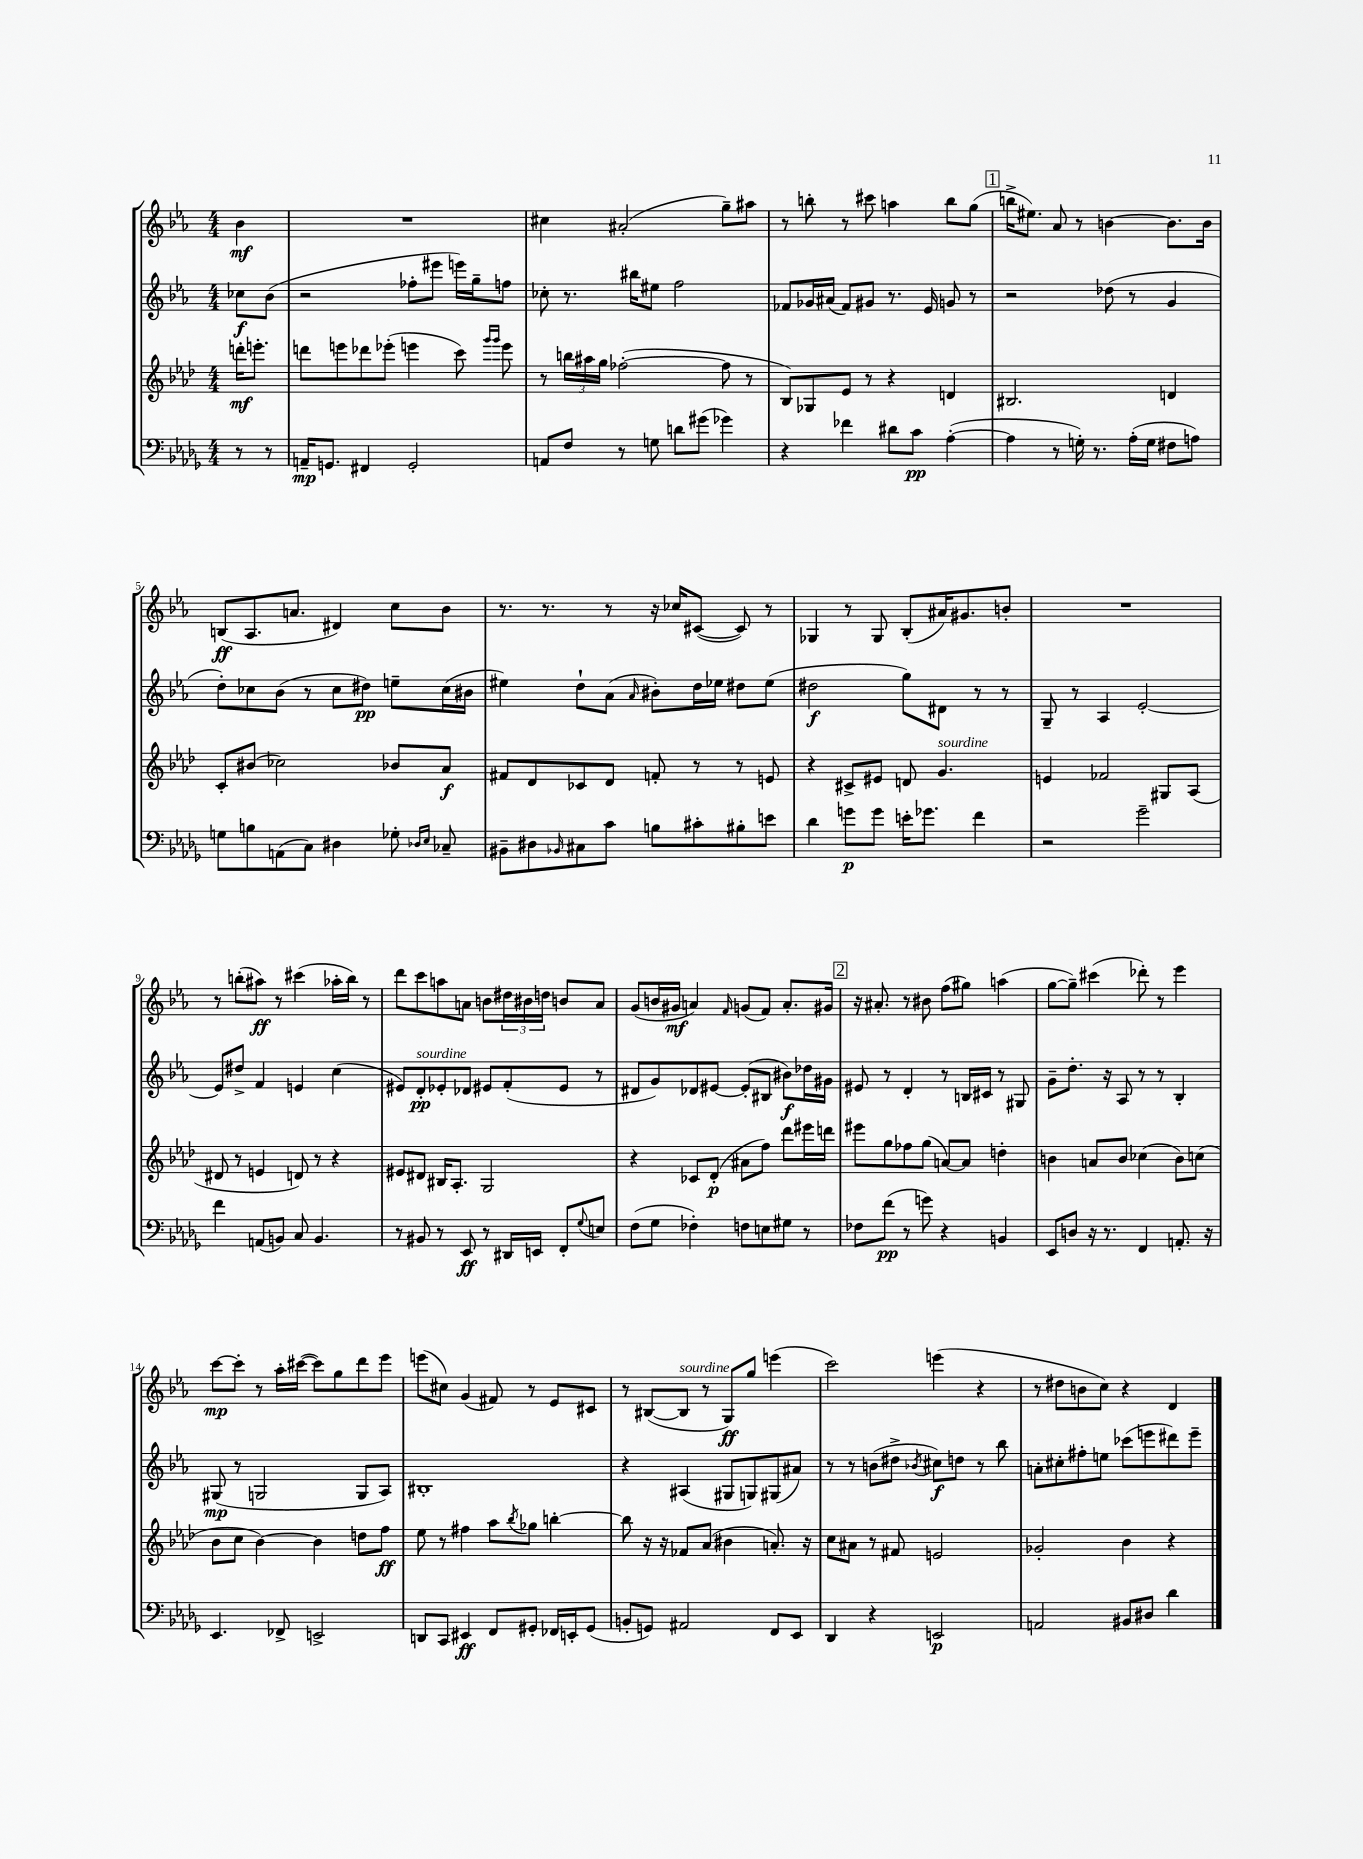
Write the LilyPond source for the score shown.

<<
\new StaffGroup <<
\new Staff = "s0" {
    \clef treble \key ees \major \numericTimeSignature \time 4/4 \partial 4
    bes'4\mf |
    R1 |
    cis''4 ais'2-.( g''8--) ais''8 |
    r8 b''8-. r8 cis'''8 a''4 b''8 g''8( |
    \mark \markup { \box "1" } b''16-> eis''8.) aes'8 r8 b'4~ b'8. b'16 |
    b8\ff( aes8. a'8. dis'4) c''8 bes'8 |
    r8. r8. r8 r16 ces''16 cis'8~( cis'8) r8 |
    ges4 r8 ges8 bes8-.( ais'16) gis'8. b'8-. |
    R1 |
    r8 b''8-.( ais''8\ff) r8 cis'''4( aes''16-. b''16) r8 |
    d'''8 c'''8 a''8 a'8 b'8 \tuplet 3/2 { dis''16 bis'16 d''16 } b'8 a'8 |
    g'8( b'16 gis'16\mf a'4) \grace { f'16 } g'8( f'8) a'8.-. gis'16 |
    \mark \markup { \box "2" } r16 ais'8.-. r8 bis'8 f''8( gis''8) a''4( |
    g''8~ g''8--) cis'''4( des'''8-.) r8 ees'''4 |
    c'''8~\mp c'''8-. r8 aes''16-. cis'''16~( cis'''8) g''8 d'''8 ees'''8 |
    e'''8( cis''8) g'4( fis'8) r8 ees'8 cis'8 |
    r8 bis8~( bis8^\markup { \italic "sourdine" } r8 g8\ff) g''8 e'''4( |
    c'''2) e'''4( r4 |
    r8 dis''8 b'8 c''8) r4 d'4 \bar "|." |
}
\new Staff = "s1" {
    \clef treble \key ees \major \numericTimeSignature \time 4/4 \partial 4
    ces''8\f bes'8( |
    r2 fes''8-. eis'''8 e'''16) g''16-- f''8 |
    ces''8-. r8. bis''16 eis''8 f''2 |
    fes'8 ges'16 ais'16( fes'8) gis'8 r8. ees'16 g'8 r8 |
    \mark \markup { \box "1" } r2 des''8( r8 g'4 |
    d''8-.) ces''8 bes'8( r8 ces''8 dis''8\pp) e''8-- ces''16( bis'16 |
    eis''4) d''8-! aes'8( \grace { aes'16 } bis'8-.) d''16 ees''16 dis''8 ees''8( |
    dis''2\f g''8) dis'8 r8 r8 |
    g8-- r8 aes4 ees'2~-. |
    ees'8 dis''8-> f'4 e'4 c''4( |
    eis'8) d'8-.\pp^\markup { \italic "sourdine" } ees'8-. des'8 eis'8 f'8-.( eis'8 r8 |
    dis'8 g'8) des'8 eis'8~ eis'8-.( bis8 bis'8\f) des''16 gis'16 |
    \mark \markup { \box "2" } eis'8 r8 d'4-. r8 b16 cis'16 r8 gis8 |
    g'8-- d''8.-. r16 aes8 r8 r8 bes4-. |
    gis8\mp( r8 g2 g8 aes8) |
    bis1-. |
    r4 ais4( gis8 g8) gis8( ais'8) |
    r8 r8 b'8( dis''8-> \acciaccatura { bes'8 } cis''8\f) d''8 r8 bes''8 |
    a'8-. cis''8-. fis''8-. e''8 ces'''8( e'''8 dis'''8) e'''8-- \bar "|." |
}
\new Staff = "s2" {
    \clef treble \key aes \major \numericTimeSignature \time 4/4 \partial 4
    d'''16-.\mf e'''8.-. |
    d'''8 e'''8 des'''8 ees'''8-.( e'''4 c'''8) \grace { g'''16 g'''16 } e'''8 |
    r8 \tuplet 3/2 { b''16 ais''16 g''16 } fes''2~-.( fes''8 r8 |
    bes8) ges8 ees'8 r8 r4 d'4 |
    \mark \markup { \box "1" } bis2. d'4 |
    c'8-. bis'8( ces''2) bes'8 aes'8\f |
    fis'8 des'8 ces'8 des'8 f'8-. r8 r8 e'8 |
    r4 cis'8-> eis'8 d'8 g'4.^\markup { \italic "sourdine" } |
    e'4 fes'2 gis8 aes8( |
    dis'8 r8 e'4 d'8) r8 r4 |
    eis'8 dis'8 bis16 aes8.-. g2 |
    r4 ces'8 des'8-.\p( ais'8 f''8) des'''8 eis'''16 d'''16 |
    \mark \markup { \box "2" } eis'''8 g''8 fes''8 g''8( a'8~) a'8 d''4-. |
    b'4 a'8 b'8 ces''4( b'8) c''8( |
    bes'8 c''8 bes'4~) bes'4 d''8 f''8\ff |
    ees''8 r8 fis''4 aes''8 \acciaccatura { bes''8 } ges''8 b''4~-. |
    b''8 r16 r16 fes'8 aes'8( bis'4 a'8.-.) r16 |
    c''8 ais'8 r8 fis'8 e'2 |
    ges'2-. bes'4 r4 \bar "|." |
}
\new Staff = "s3" {
    \clef bass \key des \major \numericTimeSignature \time 4/4 \partial 4
    r8 r8 |
    a,16--\mp g,8. fis,4 g,2-. |
    a,8 f8 r8 g8 d'8 gis'8( ges'4) |
    r4 fes'4 dis'8 c'8\pp aes4~-.( |
    \mark \markup { \box "1" } aes4 r8 g16-.) r8. aes16-.( g16 fis8 a8) |
    g8 b8 a,8( c8) dis4 ges8-. \grace { des16 ees16 } ces8-- |
    bis,8-- dis8 \grace { bes,16 } cis8 c'8 b8 cis'8-. bis8-. e'8 |
    des'4 g'8\p g'8 e'16-. ges'8. f'4 |
    r2 ges'2-- |
    f'4 a,8( b,8) c8 b,4. |
    r8 bis,8 r8 ees,8\ff r8 dis,16 e,16 f,8-. \appoggiatura { ges8 } e8 |
    f8( ges8 fes4-.) f8 e8 gis8 r8 |
    \mark \markup { \box "2" } fes8 f'8\pp( r8 g'8) r4 b,4 |
    ees,8 d8 r16 r8. f,4 a,8.-. r16 |
    ees,4. fes,8-> e,2-> |
    d,8 c,8 eis,4\ff f,8 gis,8-. fes,16 e,16-. gis,8( |
    b,8-. g,8) ais,2 f,8 ees,8 |
    des,4 r4 e,2\p |
    a,2 bis,8 dis8 des'4 \bar "|." |
}
>>
>>
